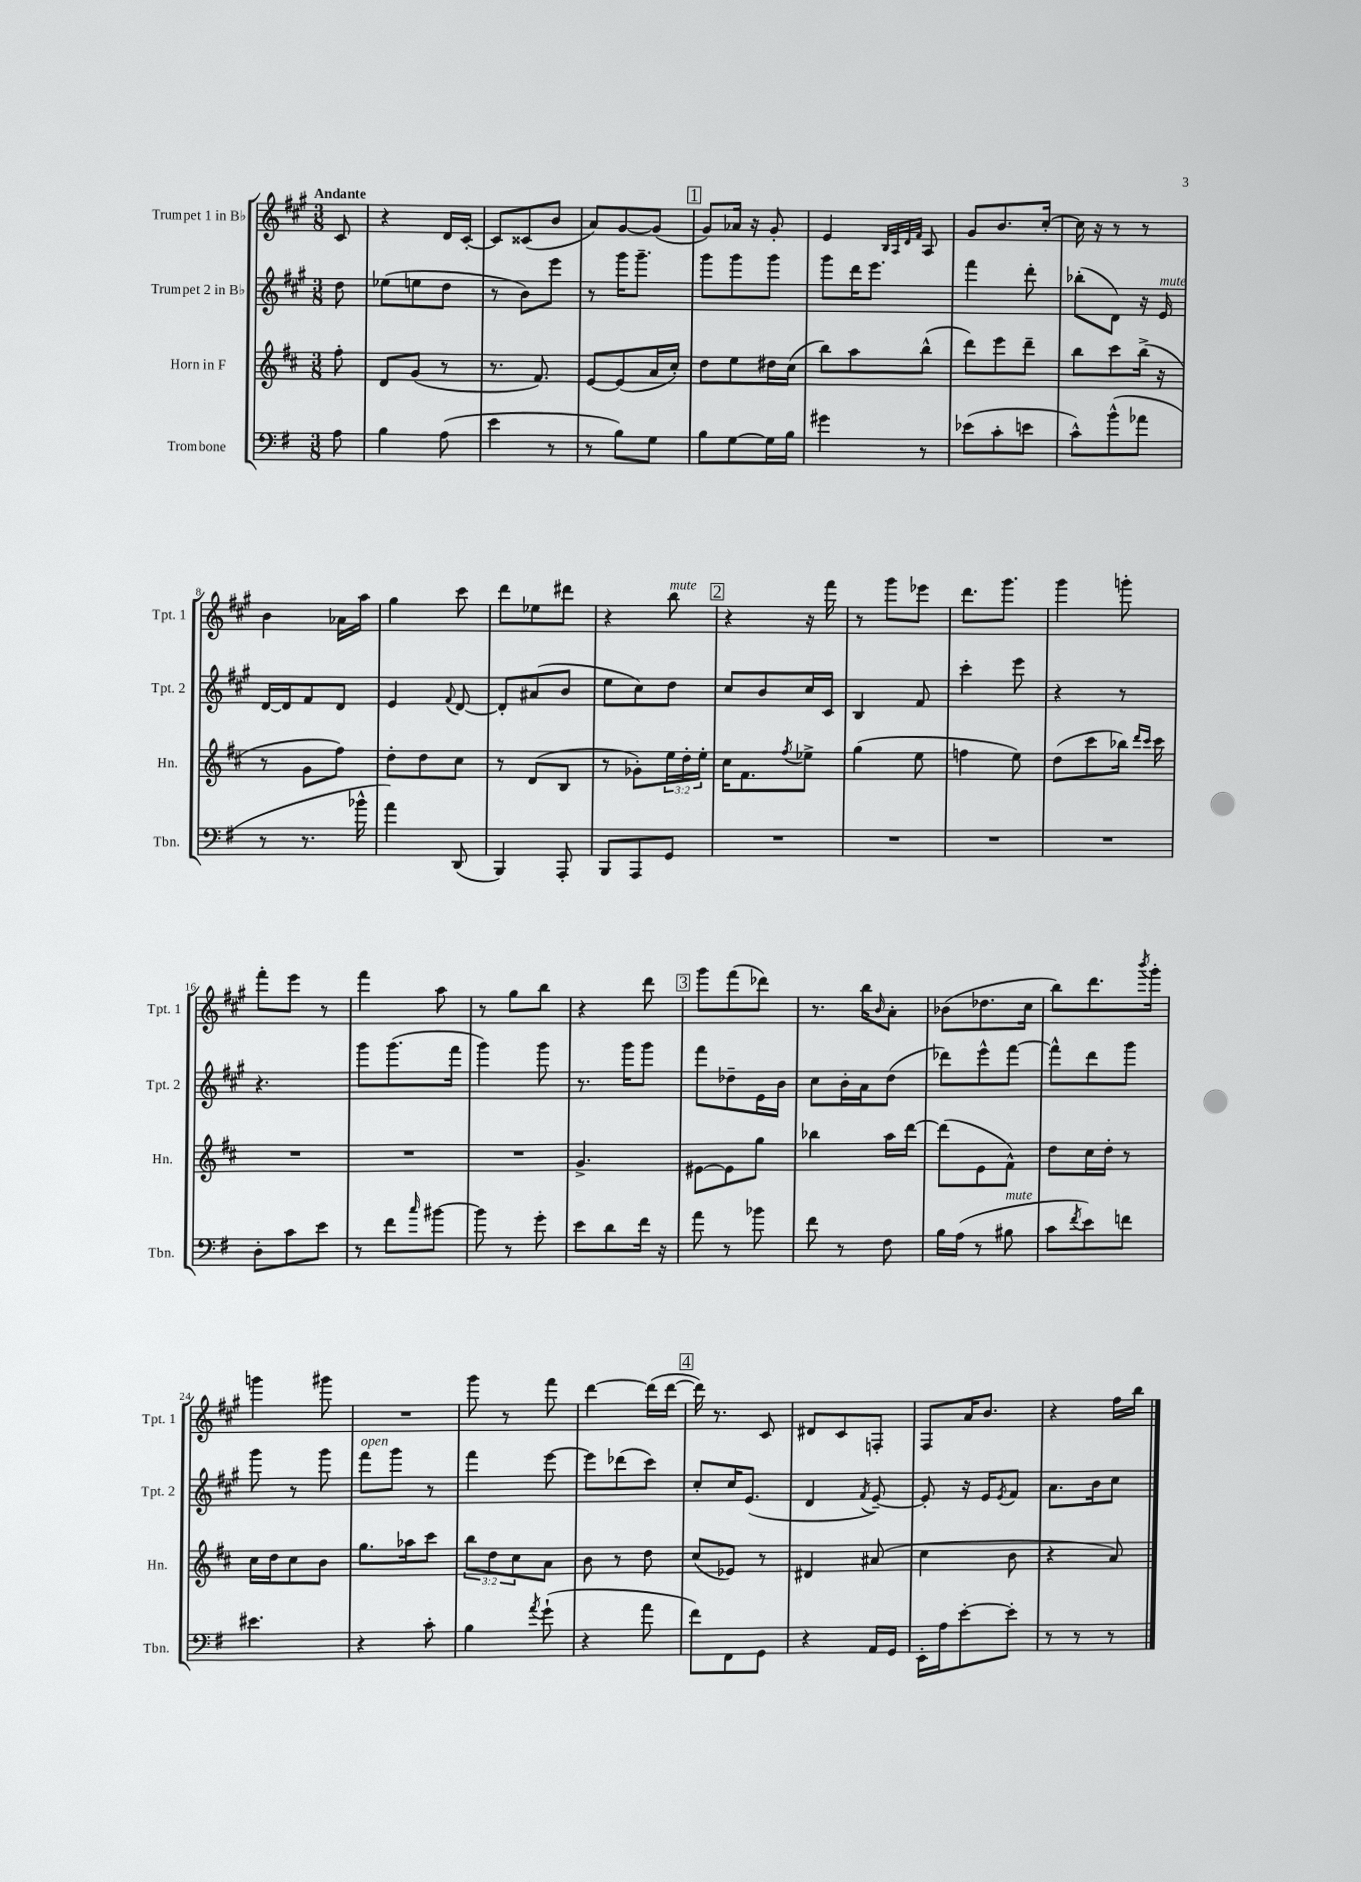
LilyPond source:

<<
\new StaffGroup <<
\new Staff = "s0" \with { instrumentName = "Trumpet 1 in Bb" shortInstrumentName = "Tpt. 1" } {
    \clef treble \key a \major \numericTimeSignature \time 3/8 \partial 8 \tempo "Andante"
    cis'8 |
    r4 d'16 cis'16~-. |
    cis'8 cisis'8( b'8 |
    a'8) gis'8~ gis'8( |
    \mark \markup { \box "1" } gis'8) aes'16 r16 gis'8-. |
    e'4 \grace { b32 a32 d'32 fis'32 } a8 |
    gis'8 b'8. cis''16~-. |
    cis''16 r16 r8 r8 |
    b'4 aes'16 a''16 |
    gis''4 cis'''8 |
    d'''8 ees''8 dis'''8 |
    r4 b''8^\markup { \italic "mute" } |
    \mark \markup { \box "2" } r4 r16 fis'''16 |
    r8 gis'''8 ees'''8 |
    d'''8. gis'''8. |
    gis'''4 g'''8-. |
    fis'''8-. e'''8 r8 |
    fis'''4 a''8 |
    r8 gis''8 b''8 |
    r4 d'''8 |
    \mark \markup { \box "3" } gis'''8 fis'''8( des'''8) |
    r8. b''16 \grace { b'16 } a'8-. |
    bes'8( des''8. cis''16 |
    b''8) d'''8. \acciaccatura { b'''8 } gis'''16-. |
    g'''4 gis'''8 |
    R4. |
    gis'''8 r8 fis'''8 |
    d'''4~ d'''16( d'''16~ |
    \mark \markup { \box "4" } d'''16) r8. cis'8 |
    dis'8 cis'8 f8-. |
    fis8 a'16 b'8. |
    r4 fis''16 b''16 \bar "|." |
}
\new Staff = "s1" \with { instrumentName = "Trumpet 2 in Bb" shortInstrumentName = "Tpt. 2" } {
    \clef treble \key a \major \numericTimeSignature \time 3/8 \partial 8
    d''8 |
    ees''8( e''8 d''8 |
    r8 b'8) e'''8 |
    r8 gis'''16 gis'''8.-- |
    \mark \markup { \box "1" } gis'''8 gis'''8 gis'''8 |
    gis'''8 d'''16 e'''8. |
    fis'''4 d'''8-. |
    bes''8-.( d'8) r16 e'16^\markup { \italic "mute" } |
    d'16~ d'16 fis'8 d'8 |
    e'4 \appoggiatura { fis'8 } d'8~ |
    d'8-. ais'8( b'8 |
    e''8 cis''8) d''8 |
    \mark \markup { \box "2" } cis''8 b'8 cis''16 cis'16 |
    b4 fis'8 |
    cis'''4-. e'''8 |
    r4 r8 |
    r4. |
    gis'''8 gis'''8.( fis'''16 |
    gis'''4) gis'''8 |
    r8. gis'''16 gis'''8 |
    \mark \markup { \box "3" } fis'''8 des''8-- e'16 b'16 |
    cis''8 b'16-. a'16 d''8( |
    des'''8) e'''8-^ fis'''8~ |
    fis'''8-^ d'''8 gis'''8 |
    gis'''8 r8 gis'''8 |
    fis'''8^\markup { \italic "open" } gis'''8 r8 |
    fis'''4 e'''8~ |
    e'''8 des'''8( cis'''8) |
    \mark \markup { \box "4" } cis''8-. cis''16 e'8.( |
    d'4 \acciaccatura { fis'8 } e'8~--) |
    e'8-. r16 e'16 \acciaccatura { e'8 } fis'8 |
    a'8. b'16 cis''8 \bar "|." |
}
\new Staff = "s2" \with { instrumentName = "Horn in F" shortInstrumentName = "Hn." } {
    \clef treble \key d \major \numericTimeSignature \time 3/8 \override Staff.TupletNumber.text = #tuplet-number::calc-fraction-text \partial 8
    fis''8-. |
    d'8 g'8( r8 |
    r8. fis'8.) |
    e'8~ e'8( a'16 cis''16-.) |
    \mark \markup { \box "1" } d''8 e''8 dis''16 cis''16( |
    b''8) a''8 b''8-^( |
    d'''8) e'''8 d'''8-- |
    b''8 cis'''8 b''16->( r16 |
    r8 g'8 fis''8) |
    d''8-. d''8 cis''8 |
    r8 d'8( b8 |
    r8 ges'8-.) \tuplet 3/2 { e''16 d''16-. e''16-. } |
    \mark \markup { \box "2" } cis''16 fis'8. \acciaccatura { fis''8 } ees''8-> |
    g''4( e''8 |
    f''4 e''8) |
    d''8( cis'''8 bes''16) \grace { d'''16 cis'''16 } cis'''16 |
    R4. |
    R4. |
    R4. |
    g'4.-> |
    \mark \markup { \box "3" } eis'8~ eis'8 g''8 |
    bes''4 a''16 d'''16~ |
    d'''8( e'8 fis'8-^) |
    d''8 cis''16 d''16-. r8 |
    cis''16 d''16 cis''8 b'8 |
    g''8. aes''16 cis'''8 |
    \tuplet 3/2 { b''8 d''8 cis''8 } a'8 |
    b'8 r8 d''8 |
    \mark \markup { \box "4" } cis''8( ees'8) r8 |
    dis'4 ais'8( |
    cis''4 b'8 |
    r4 a'8) \bar "|." |
}
\new Staff = "s3" \with { instrumentName = "Trombone" shortInstrumentName = "Tbn." } {
    \clef bass \key g \major \numericTimeSignature \time 3/8 \partial 8
    a8 |
    b4 a8( |
    e'4 r8 |
    r8 b8) g8 |
    \mark \markup { \box "1" } b8 g8~ g16 b16 |
    gis'4 r8 |
    ees'8( c'8-. e'8 |
    c'8-^) b'8-^( aes'8 |
    r8 r8. bes'16-^ |
    a'4) d,8( |
    b,,4) a,,8-. |
    b,,8 a,,8 g,8 |
    \mark \markup { \box "2" } R4. |
    R4. |
    R4. |
    R4. |
    d8-. c'8 e'8 |
    r8 fis'8 \grace { c''16 } bis'8~ |
    bis'8 r8 g'8-. |
    e'8 d'8 fis'16 r16 |
    \mark \markup { \box "3" } a'8 r8 bes'8 |
    fis'8 r8 fis8 |
    b16 a16( r8 bis8^\markup { \italic "mute" } |
    c'8 \acciaccatura { fis'8 } e'8) f'8 |
    eis'4. |
    r4 c'8-. |
    b4 \acciaccatura { a'8 } g'8-!( |
    r4 a'8 |
    \mark \markup { \box "4" } fis'8) fis,8 g,8 |
    r4 a,16 g,16 |
    e,16-. a16 e'8~-. e'8-. |
    r8 r8 r8 \bar "|." |
}
>>
>>
